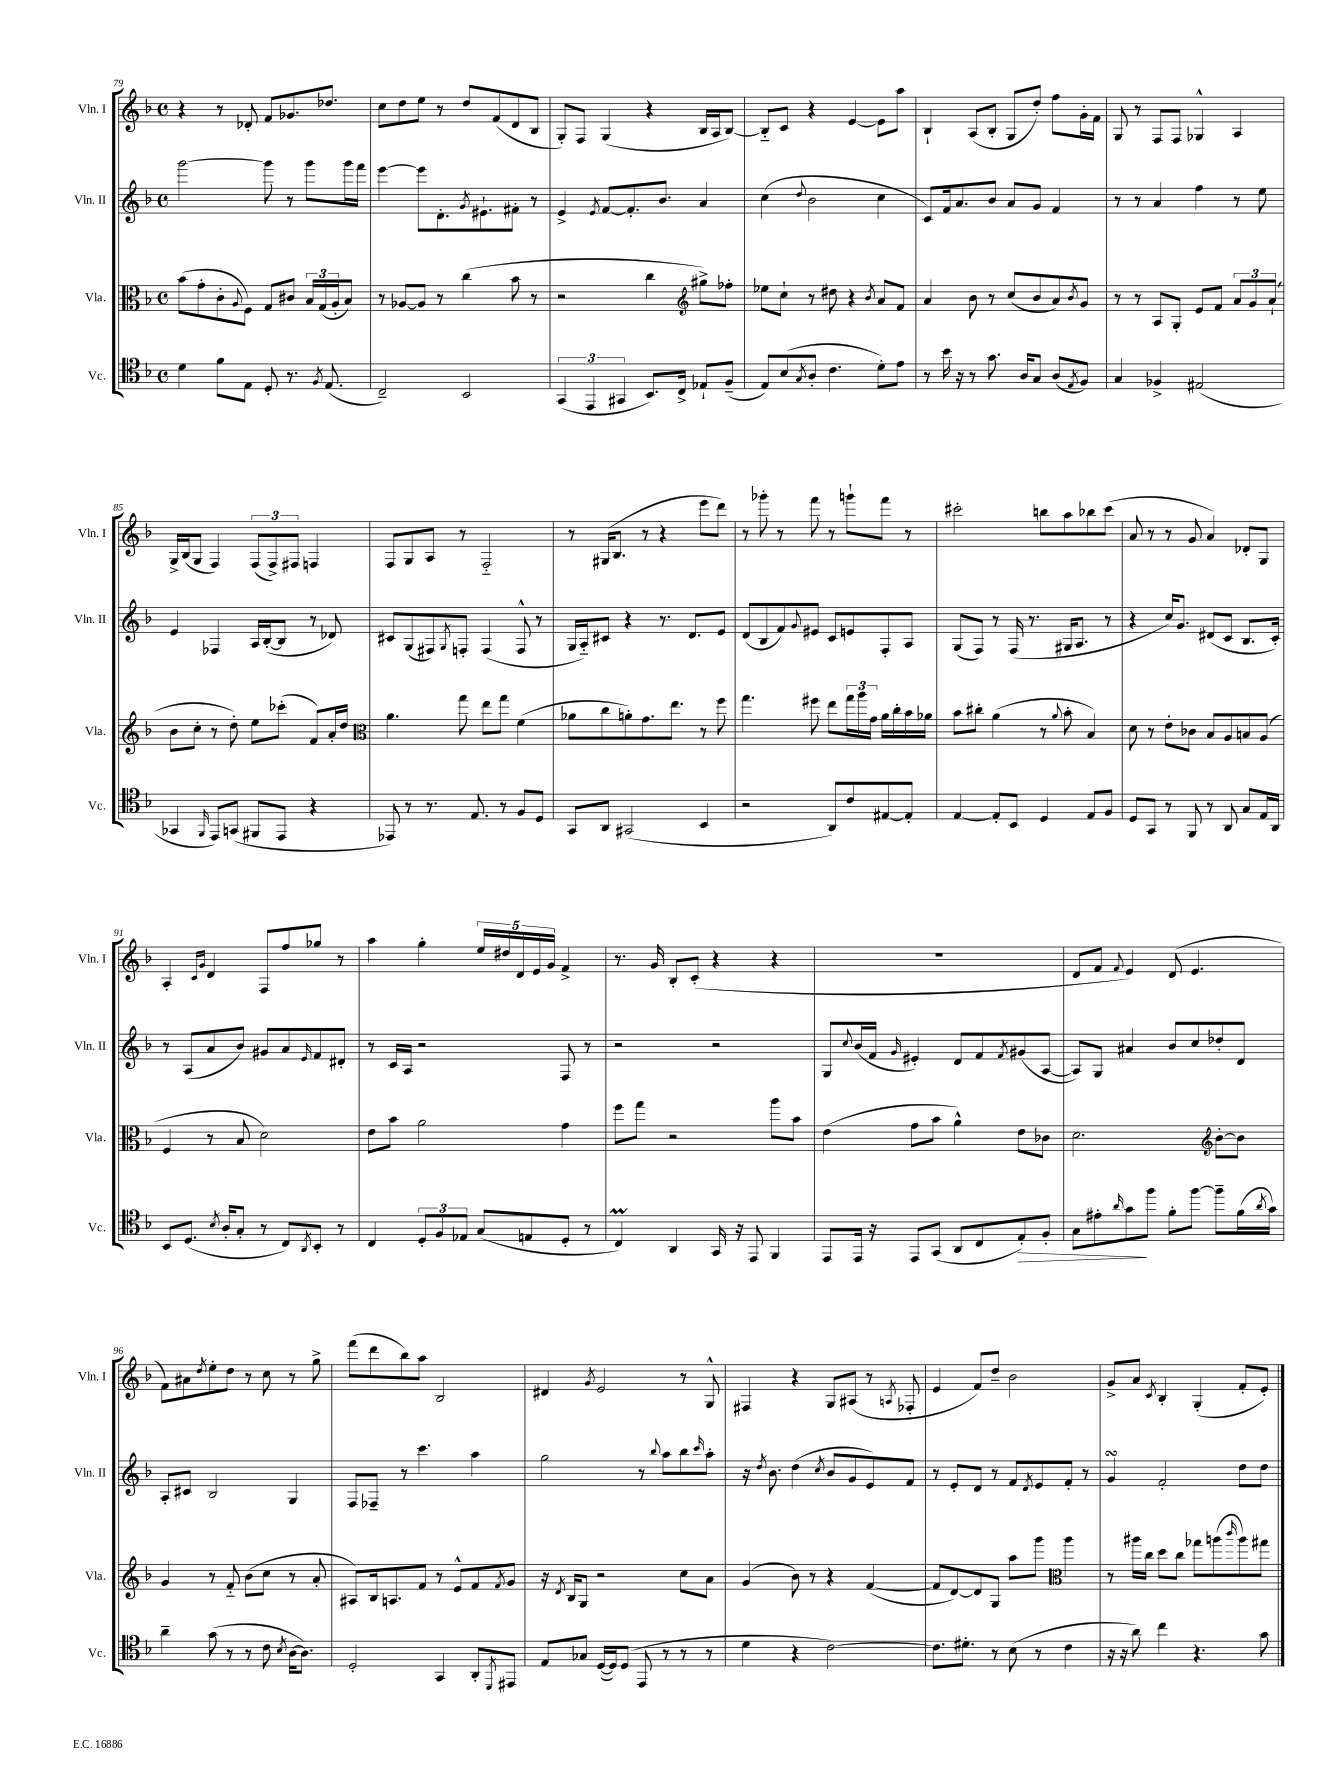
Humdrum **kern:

**kern	**dynam	**kern	**kern	**kern
*part4	*part4	*part3	*part2	*part1
*staff4	*staff4	*staff3	*staff2	*staff1
*I"Vc.	*	*I"Vla.	*I"Vln. II	*I"Vln. I
*I'Vc.	*	*I'Vla.	*I'Vln. II	*I'Vln. I
*clefC4	*	*clefC3	*clefG2	*clefG2
*k[b-]	*	*k[b-]	*k[b-]	*k[b-]
*M4/4	*	*M4/4	*M4/4	*M4/4
*met(c)	*	*met(c)	*met(c)	*met(c)
=79	=79	=79	=79	=79
4d\	.	(8b-\L	[2ggg\	4r
.	.	8g'\	.	.
8f\L	.	8c'\	.	8r
.	.	8qqA/	.	.
8E\J	.	8F\J)	.	8d-X'/
8D'/	.	8G/L	8ggg\]	8f/L
8.r	.	8c#X/J	8r	8.g-X/
.	.	24B-/LL	8ggg\L	.
.	.	(24G/	.	.
8qF/	.	.	.	.
(8.E/	.	.	.	8.dd-X/J
.	.	24A'/J	.	.
.	.	8B-/J)	16ggg\L	.
.	.	.	16fff\JJ	.
=80	=80	=80	=80	=80
2C~/)	.	8r	[4eee\	8cc\L
.	.	[8A-X/L	.	8dd\
.	.	8A-/J]	8eee\L]	8ee\J
.	.	8r	8.d'\	8r
2BB-/	.	(4cc\	.	8dd/L
.	.	.	8qg/	.
.	.	.	8.e#X`\	.
.	.	.	.	(8f/
.	.	8b-\	8f#X'\J	8d/
.	.	8r	8r	8B-/J
=81	=81	=81	=81	=81
(6GG/	.	2r	4e^/	8G'/L)
.	.	.	.	8F/J
6EE/	.	.	.	.
.	.	.	8qe/	.
.	.	.	[8f/L	(4G/
6GG#X/	.	.	.	.
.	.	.	8.f'/]	.
8.BB-/L)	.	4cc\	.	4r
.	.	.	8.b-/J	.
16C^/Jk	.	.	.	.
*	*	*clefG2	*	*
8E-X`/L	.	8gg#X^\L)	4a/	16B-/LL
.	.	.	.	16A/J
(8F~/J	.	8ff-X'\J	.	[8B-/J)
=82	=82	=82	=82	=82
8E/L)	.	8ee-X\L	(4cc\	8B-/L]
(8B-/	.	8cc`\J	.	8c/J
8qG/	.	.	8qqdd/	.
8A'/J	.	8r	2b-\	4r
4.c\	.	8dd#X\	.	.
.	.	4r	.	[4e/
.	.	8qb-/	.	.
8d'\L)	.	8a/L	4cc\	8e\L]
8e\J	.	8f/J	.	8aa\J
=83	=83	=83	=83	=83
8r	.	4a/	8c/L)	4B-`/
16b-\	.	.	16f/k	.
16r	.	.	8.a/	.
8r	.	8b-\	.	(8A/L
8.g\	.	8r	8b-/J	8B-'/J
.	.	(8cc/L	8a/L	8G/L
16A/KL	.	.	.	.
8G/J	.	8b-/	8g/J	8dd'/J)
(8A/L	.	8a/)	4f/	8ff\L
8qE/	.	8qb-/	.	.
8F/J)	.	8g/J	.	16g'\L
.	.	.	.	16f\JJ
=84	=84	=84	=84	=84
4G/	.	8r	8r	8G/
.	.	8r	8r	8r
4F-X^/	.	8A/L	4a/	8F/L
.	.	8G'/J	.	8F/J
(2E#X/	.	8e/L	4ff\	4G-X^^/
.	.	8f/J	.	.
.	.	12a/L	8r	4A/
.	.	12g/	.	.
.	.	.	8ee\	.
.	.	(12a`/J	.	.
!!LO:LB:g=z
=85	=85	=85	=85	=85
4GG-X/	.	8b-\L	4e/	16G^/LL
.	.	.	.	(16B-/J
.	.	8cc'\J	.	8G/J
16qqFF/	.	.	.	.
8EE/L)	.	8r	4F-X/	4F/)
(8GGn/J	.	8dd'\)	.	.
8FF#X/L	.	8ee\L	16A/LL	(12F/L
.	.	.	([16B-'/J	.
.	.	.	.	12F^/)
8EE/J	.	(8ccc-X'\J	8B-/J]	.
.	.	.	.	12F#X/J
4r	.	8f/L)	8r	4Fn/
.	.	16a'/L	8d-X/)	.
.	.	16dd/JJ	.	.
=86	=86	=86	=86	=86
*	*	*clefC3	*	*
8EE-X/)	.	4.a\	8c#X/L	8F/L
8r	.	.	(8G/	8G/
8.r	.	.	8F#X/)	8A/J
.	.	.	8qG/	.
.	.	8gg\	8Fn'/J	8r
8.E/	.	.	.	.
.	.	8ee\L	(4F/	2F/
8r	.	8gg\J	.	.
8F/L	.	(4f\	8F^^/	.
8D/J	.	.	8r	.
=87	=87	=87	=87	=87
8GG/L	.	8a-X\L	16G/LL	8r
.	.	.	16A/J)	.
8AA/J	.	8cc\	8c#X/J	(16G#X/KL
.	.	.	.	8.B-/J
(2GG#X/	.	8an'\)	4r	.
.	.	8.g\	.	8r
.	.	.	8.r	4r
.	.	8.ee\J	.	.
.	.	.	8.d/L	.
4BB-/	.	8r	.	8eee\L
.	.	8ff\	8e/J	8ddd\J)
=88	=88	=88	=88	=88
2r	.	4.gg\	(8d/L	8r
.	.	.	8B-/	8ggg-X'\
.	.	.	8f/)	8r
.	.	.	8qqg/	.
.	.	8ff#X\	8e#X/J	8fff\
8AA/L)	.	8ee\L	8c/L	8r
8c/	.	24gg\L	8en/	8gggn`\L
.	.	24aa\	.	.
.	.	24g\JJ	.	.
[8E#X/	.	16a\LL	8F'/	8fff\J
.	.	16cc'\	.	.
8E#'/J]	.	16b-\	8A/J	8r
.	.	16a-X\JJ	.	.
=89	=89	=89	=89	=89
[4E/	.	8b-\L	(8G/L	2ccc#X'\
.	.	8cc#X'\J	8F/J)	.
8E'/L]	.	(4a\	8r	.
8BB-/J	.	.	(16F/	.
.	.	.	8.r	.
4D/	.	8r	.	8bbn\L
.	.	8qqa/	.	.
.	.	8b-'\	16G#X/KL	8aa\
.	.	.	8.A/J	.
8E/L	.	4B-/)	.	8bb-X\
8F/J	.	.	8r	(8ccc#\J
=90	=90	=90	=90	=90
8D/L	.	8d\	4r	8a/
8GG/J	.	8r	.	8r
8r	.	8e'\L	16cc/KL)	8r
.	.	.	8.g/J	.
8FF/	.	8c-X\J	.	8g/
8r	.	8B-/L	(8d#X/L	4a/)
8AA/	.	8A/	8c/J	.
8G/L	.	8Bn/	8.B-/L	8d-X'/L
16E/L	.	(8A/J	.	8G/J
16AA/JJ	.	.	16c'/Jk)	.
!!LO:LB:g=z
=91	=91	=91	=91	=91
8BB-/L	.	4F/	8r	4A'/
(8.D/J	.	.	(8A/L	.
.	.	.	.	16qqc/LL
.	.	.	.	16qqg/JJ
.	.	8r	8a/	4d/
8qB-/	.	.	.	.
16A'/KL	.	.	.	.
8G'/J	.	8B-/	8b-/J)	.
8r	.	2d\)	8g#X/L	8F/L
8C/L)	.	.	8a/	8ff/
8qAA/	.	.	16qqe/	.
8BB-'/J	.	.	8f/	8gg-X/J
8r	.	.	8d#X'/J	8r
=92	=92	=92	=92	=92
4C/	.	8e\L	8r	4aa\
.	.	8b-\J	16c/LL	.
.	.	.	16A/JJ	.
12D'/L	.	2a\	2r	4gg'\
12F/	.	.	.	.
12E-X/J	.	.	.	.
(8G/L	.	.	.	20ee/LL
.	.	.	.	20dd#X/
.	.	.	.	20d/
8En/	.	.	.	.
.	.	.	.	20e/
.	.	.	.	20g/JJ
8D'/J	.	4g\	8F/	4f^/
8r	.	.	8r	.
=93	=93	=93	=93	=93
4CM/)	.	8ff\L	2r	8.r
.	.	8gg\J	.	.
.	.	.	.	16g/
4AA/	.	2r	.	8B-'/L
.	.	.	.	(8c'/J
16GG/	.	.	2r	4r
16r	.	.	.	.
8EE/	.	.	.	.
4FF/	.	8aa\L	.	4r
.	.	8b-\J	.	.
=94	=94	=94	=94	=94
8EE/L	.	(4e\	8G/L	1r
.	.	.	8qqcc/	.
16EE/Jk	.	.	(16b-/L	.
16r	.	.	16f/JJ	.
.	.	.	16qqg/	.
8EE/L	.	8g\L	4e#X'/)	.
(8GG/J	.	8b-\J	.	.
8AA/L	.	4a^^\)	8d/L	.
8C/	.	.	8f/	.
.	.	.	8qf/	.
!	!LO:HP:b	!	!	!
8E'/)	>	8e\L	(8g#X/	.
8F'/J	.	8c-X\J	[8A/J	.
=95	=95	=95	=95	=95
8G\L	.	2.d\	8A/L])	8d/L
8e#X'\	.	.	8G/J	8f/J
16qqa/	.	.	.	8qqf/
8g\	.	.	4a#X/	4e/)
8ff\J	]	.	.	.
8f'\L	.	.	8b-/L	(8d/
[8ff\J	.	.	8cc/	4.e/
*	*	*clefG2	*	*
8ff~\L]	.	[8b-'\L	8dd-X'/	.
(16f\L	.	8b-\J]	8d/J	.
8qa/	.	.	.	.
16g\JJ)	.	.	.	.
!!LO:LB:g=z
=96	=96	=96	=96	=96
4a~\	.	4g/	8A'/L	8f\L)
.	.	.	8c#X/J	8a#X\
.	.	.	.	8qdd/
(8g\	.	8r	2B-/	8ee'\
8r	.	8f/	.	8dd\J
8r	.	(8b-\L	.	8r
8c\	.	8cc\J	.	8cc\
8qB-/	.	.	.	.
[16A\KL	.	8r	4G/	8r
8.A\J])	.	.	.	.
.	.	8a'/	.	8gg^\
=97	=97	=97	=97	=97
2D'/	.	8A#X/L)	8F/L	(8fff\L
.	.	16B-/k	8F-X~/J	8ddd\
.	.	8.An/	.	.
.	.	.	8r	8bb-\)
.	.	8f/J	4.ccc\	8aa\J
4GG/	.	8r	.	2B-/
.	.	8e^^/L	.	.
8AA'/L	.	8f/	4aa\	.
8qDD/	.	8qf/	.	.
8EE#X/J	.	8g/J	.	.
=98	=98	=98	=98	=98
8E/L	.	16r	2gg\	4d#X/
.	.	8qd/	.	.
.	.	16B-/KL	.	.
8G-X/J	.	8G/J	.	.
.	.	.	.	8qg/
([16D/LL	.	2r	.	2e/
16D/J])	.	.	.	.
(8D/J	.	.	.	.
8EE/	.	.	8r	.
.	.	.	8qqbb-/	.
8r	.	.	8aa\L	.
8r	.	8cc\L	8bb-\	8r
.	.	.	16qqccc/	.
8r	.	8a\J	8aa'\J	8G^^/
=99	=99	=99	=99	=99
4d\	.	(4g/	16r	4F#X/
.	.	.	8qdd/	.
.	.	.	8.b-\	.
4r	.	8b-\)	(4dd\	4r
.	.	8r	.	.
.	.	.	8qcc/	.
[2c\)	.	4r	8b-/L	8G/L
.	.	.	8g/	(8A#X/J
.	.	([4f/	8e/)	8r
.	.	.	.	8qAn/
.	.	.	8f/J	8F-X'/
=100	=100	=100	=100	=100
8.c\L]	.	8f/L]	8r	4e/
.	.	[8d/)	8e'/L	.
8.d#X'\J	.	.	.	.
.	.	8d/]	8d/J	8f/L)
8r	.	8G/J	8r	8dd~/J
(8B-\	.	8aa\L	8f/L	2b-\
.	.	.	8qd/	.
8r	.	8ggg\J	8e/	.
*	*	*clefC3	*	*
4c\	.	4aa\	8f'/J	.
.	.	.	8r	.
=101	=101	=101	=101	=101
16r	.	8r	4gsSSS/	8g^/L
16r	.	.	.	.
8a\)	.	16aa#X\LL	.	8a/J
.	.	16cc\JJ	.	.
.	.	.	.	8qc/
4cc\	.	8dd\L	2f'/	4B-'/
.	.	8cc\J	.	.
4.r	.	8gg-X\L	.	(4G'/
.	.	(8aan\	.	.
.	.	16qqccc/	.	.
.	.	8aa\)	8dd\L	8f'/L
8g\	.	8gg#X\J	8dd\J	8e'/J)
==	==	==	==	==
*-	*-	*-	*-	*-
